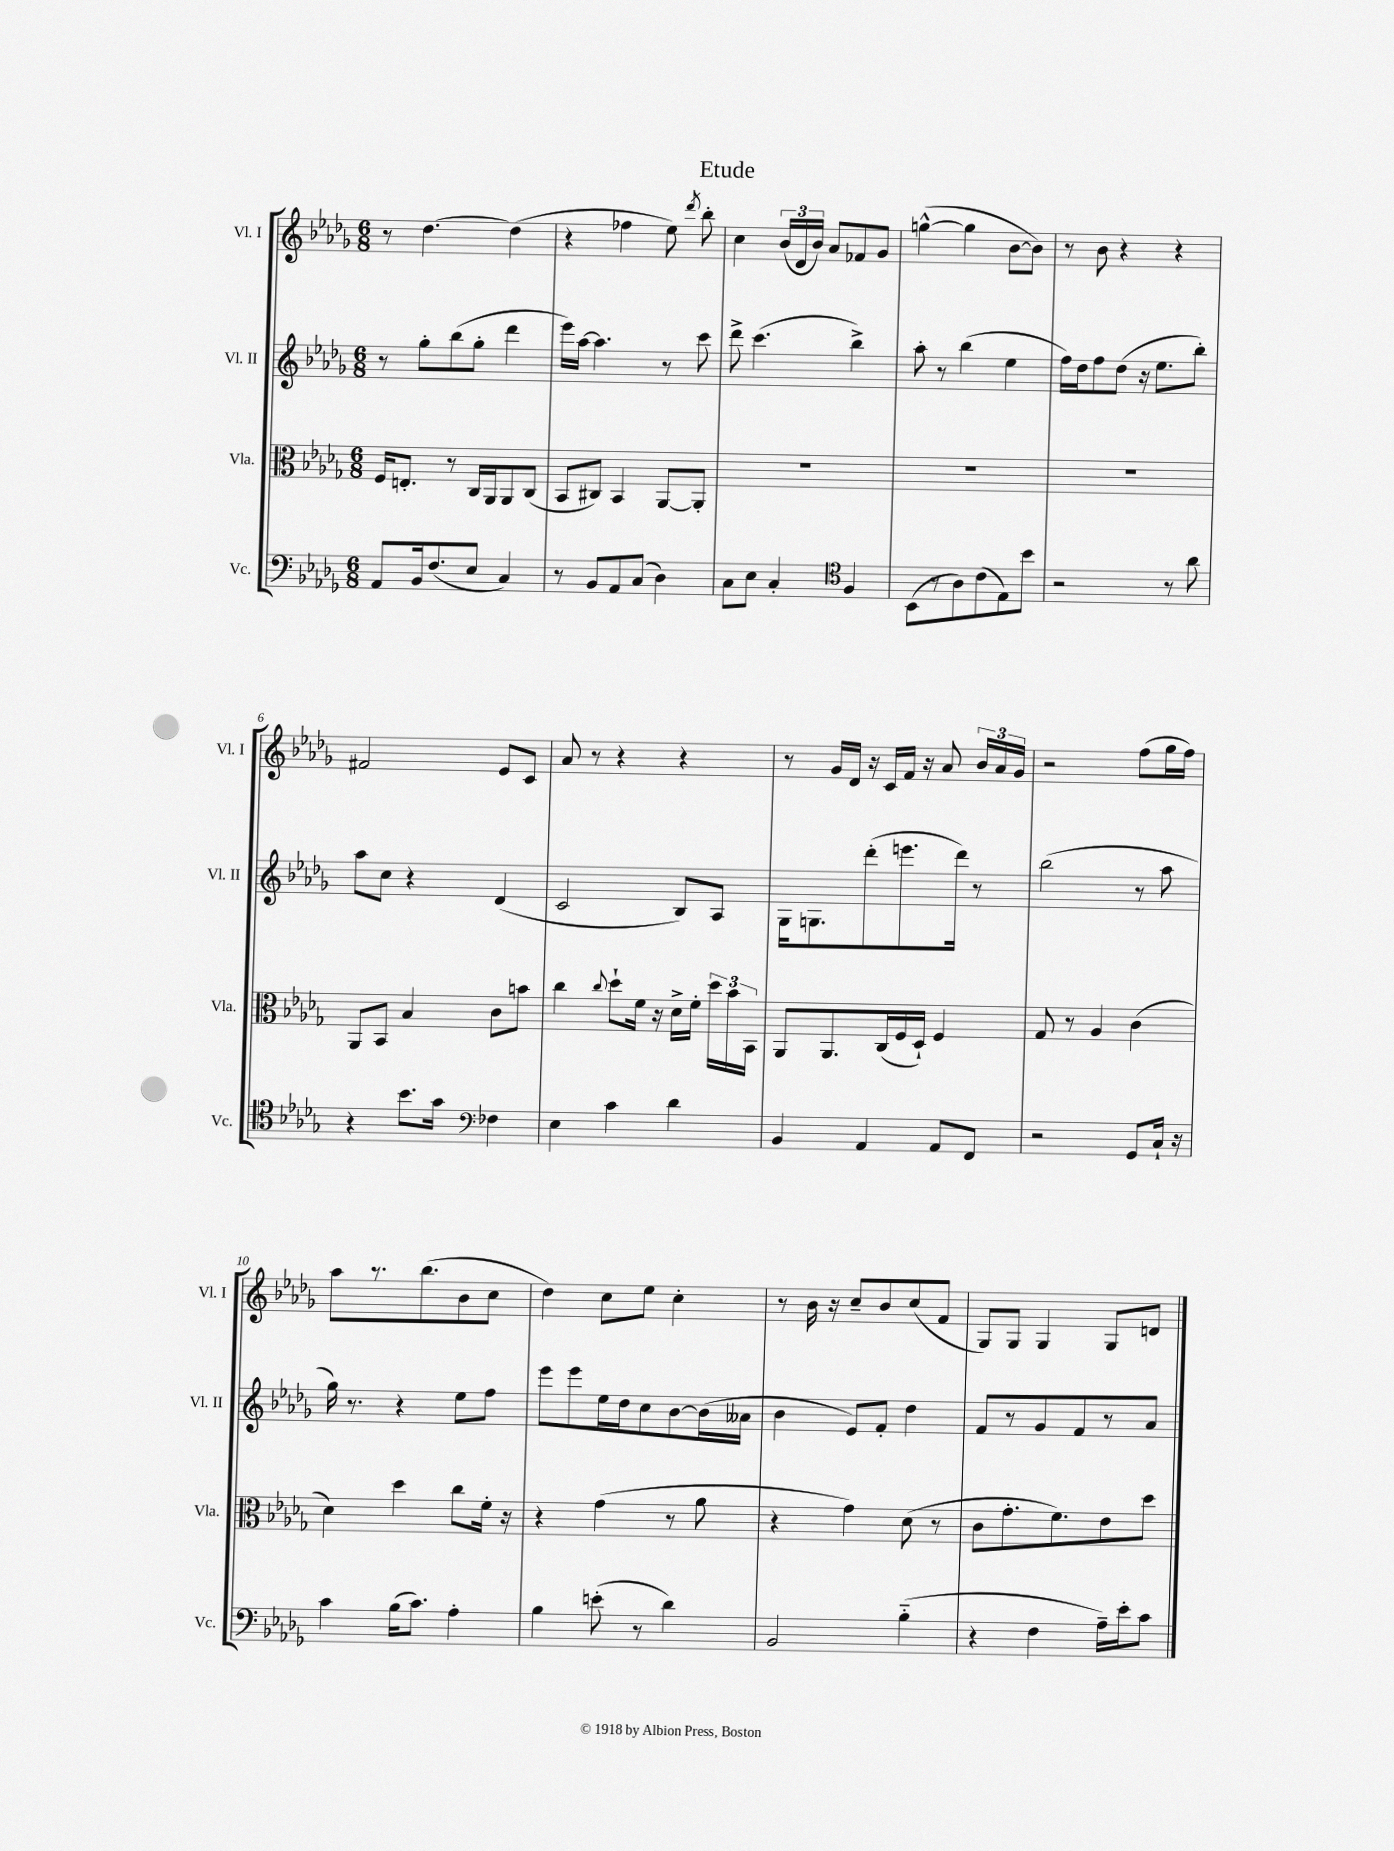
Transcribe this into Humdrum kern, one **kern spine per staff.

**kern	**kern	**kern	**kern
*staff4	*staff3	*staff2	*staff1
*clefF4	*clefC3	*clefG2	*clefG2
*k[b-e-a-d-g-]	*k[b-e-a-d-g-]	*k[b-e-a-d-g-]	*k[b-e-a-d-g-]
*M6/8	*M6/8	*M6/8	*M6/8
8AA-	16F	8r	8r
.	8.E'	.	.
16BB-	.	8gg-'	[4.dd-
(8.F	.	.	.
.	8r	(8bb-	.
8E-	16C	8gg-'	.
.	16AA-	.	.
4C)	8AA-	4ddd-	(4dd-]
.	(8C	.	.
=	=	=	=
8r	8BB-	16eee-)	4r
.	.	[16aa-	.
8BB-	8C#)	4.aa-]	.
8AA-	4BB-	.	4ff-
(8C	.	.	.
4D-)	[8AA-	8r	8ee-)
.	.	.	8qddd-
.	8AA-']	8ccc	8bb-'
=	=	=	=
8C	2.r	8ddd-^	4cc
8E-	.	(4.ccc	.
4C'	.	.	(24b-
.	.	.	24d-
.	.	.	24b-)
.	.	.	8a-
*clefC4	*	*	*
4F	.	4bb-^)	8f-
.	.	.	8g-
=	=	=	=
(8BB-	2.r	8aa-'	([4gg^^
8r	.	8r	.
8A-)	.	(4bb-	4gg]
(8c	.	.	.
8E-)	.	4ee-	[8b-
8b-	.	.	8b-])
=	=	=	=
2r	2.r	16ff)	8r
.	.	16dd-	.
.	.	8ff	8b-
.	.	(8dd-	4r
.	.	16r	.
.	.	8.ee-	.
8r	.	.	4r
8a-	.	8bb-')	.
=	=	=	=
4r	8AA-	8aa-	2f#
.	8BB-	8cc	.
8.b-	4B-	4r	.
16g-	.	.	.
*clefF4	*	*	*
4F-	8c	(4d-	8e-
.	8b	.	8c
=	=	=	=
4E-	4cc	2c	8a-
.	.	.	8r
.	8qqcc	.	.
4c	8dd-`	.	4r
.	16f	.	.
.	16r	.	.
4d-	16d-^	8B-)	4r
.	16f'	.	.
.	24dd-	8A-	.
.	24b-	.	.
.	24BB-	.	.
=	=	=	=
4BB-	8AA-	16G-	8r
.	.	8.G	.
.	8.AA-	.	16g-
.	.	.	16d-
4AA-	.	(8ddd-'	16r
.	(16C	.	16c
.	16F	8.eee	16f
.	16D-`)	.	16r
8AA-	4F	.	8a-
.	.	16ddd-)	.
8FF	.	8r	24b-
.	.	.	24a-
.	.	.	24g-
=	=	=	=
2r	8G-	(2bb-	2r
.	8r	.	.
.	4A-	.	.
8GG-	(4c	8r	(8ff
16C`	.	8aa-	16gg-
16r	.	.	16ff)
=	=	=	=
4c	4d-)	16gg-)	8aa-
.	.	8.r	.
.	.	.	8.r
(16B-	4dd-	4r	.
8.c)	.	.	(8.bb-
4A-'	8cc	8ee-	8b-
.	16f'	8ff	8cc
.	16r	.	.
=	=	=	=
4B-	4r	8eee-	4dd-)
.	.	8eee-	.
(8e'	(4g-	16ee-	8cc
.	.	16dd-	.
8r	.	8cc	8ee-
4d-)	8r	[8b-	4cc'
.	8a-	(16b-]	.
.	.	16a--	.
=	=	=	=
2BB-	4r	4b-	8r
.	.	.	16b-
.	.	.	16r
.	4g-)	8e-)	8cc~
.	.	8f'	8b-
(4B-'~	(8d-	4dd-	(8cc
.	8r	.	8f
=	=	=	=
4r	8c	8f	8G-)
.	8.g-'	8r	8G-
4F	.	8g-	4G-
.	8.f)	.	.
.	.	8f	.
16A-~)	8e-	8r	8G-
16e-'	.	.	.
8c	8dd-	8a-	8d
==	==	==	==
*-	*-	*-	*-
